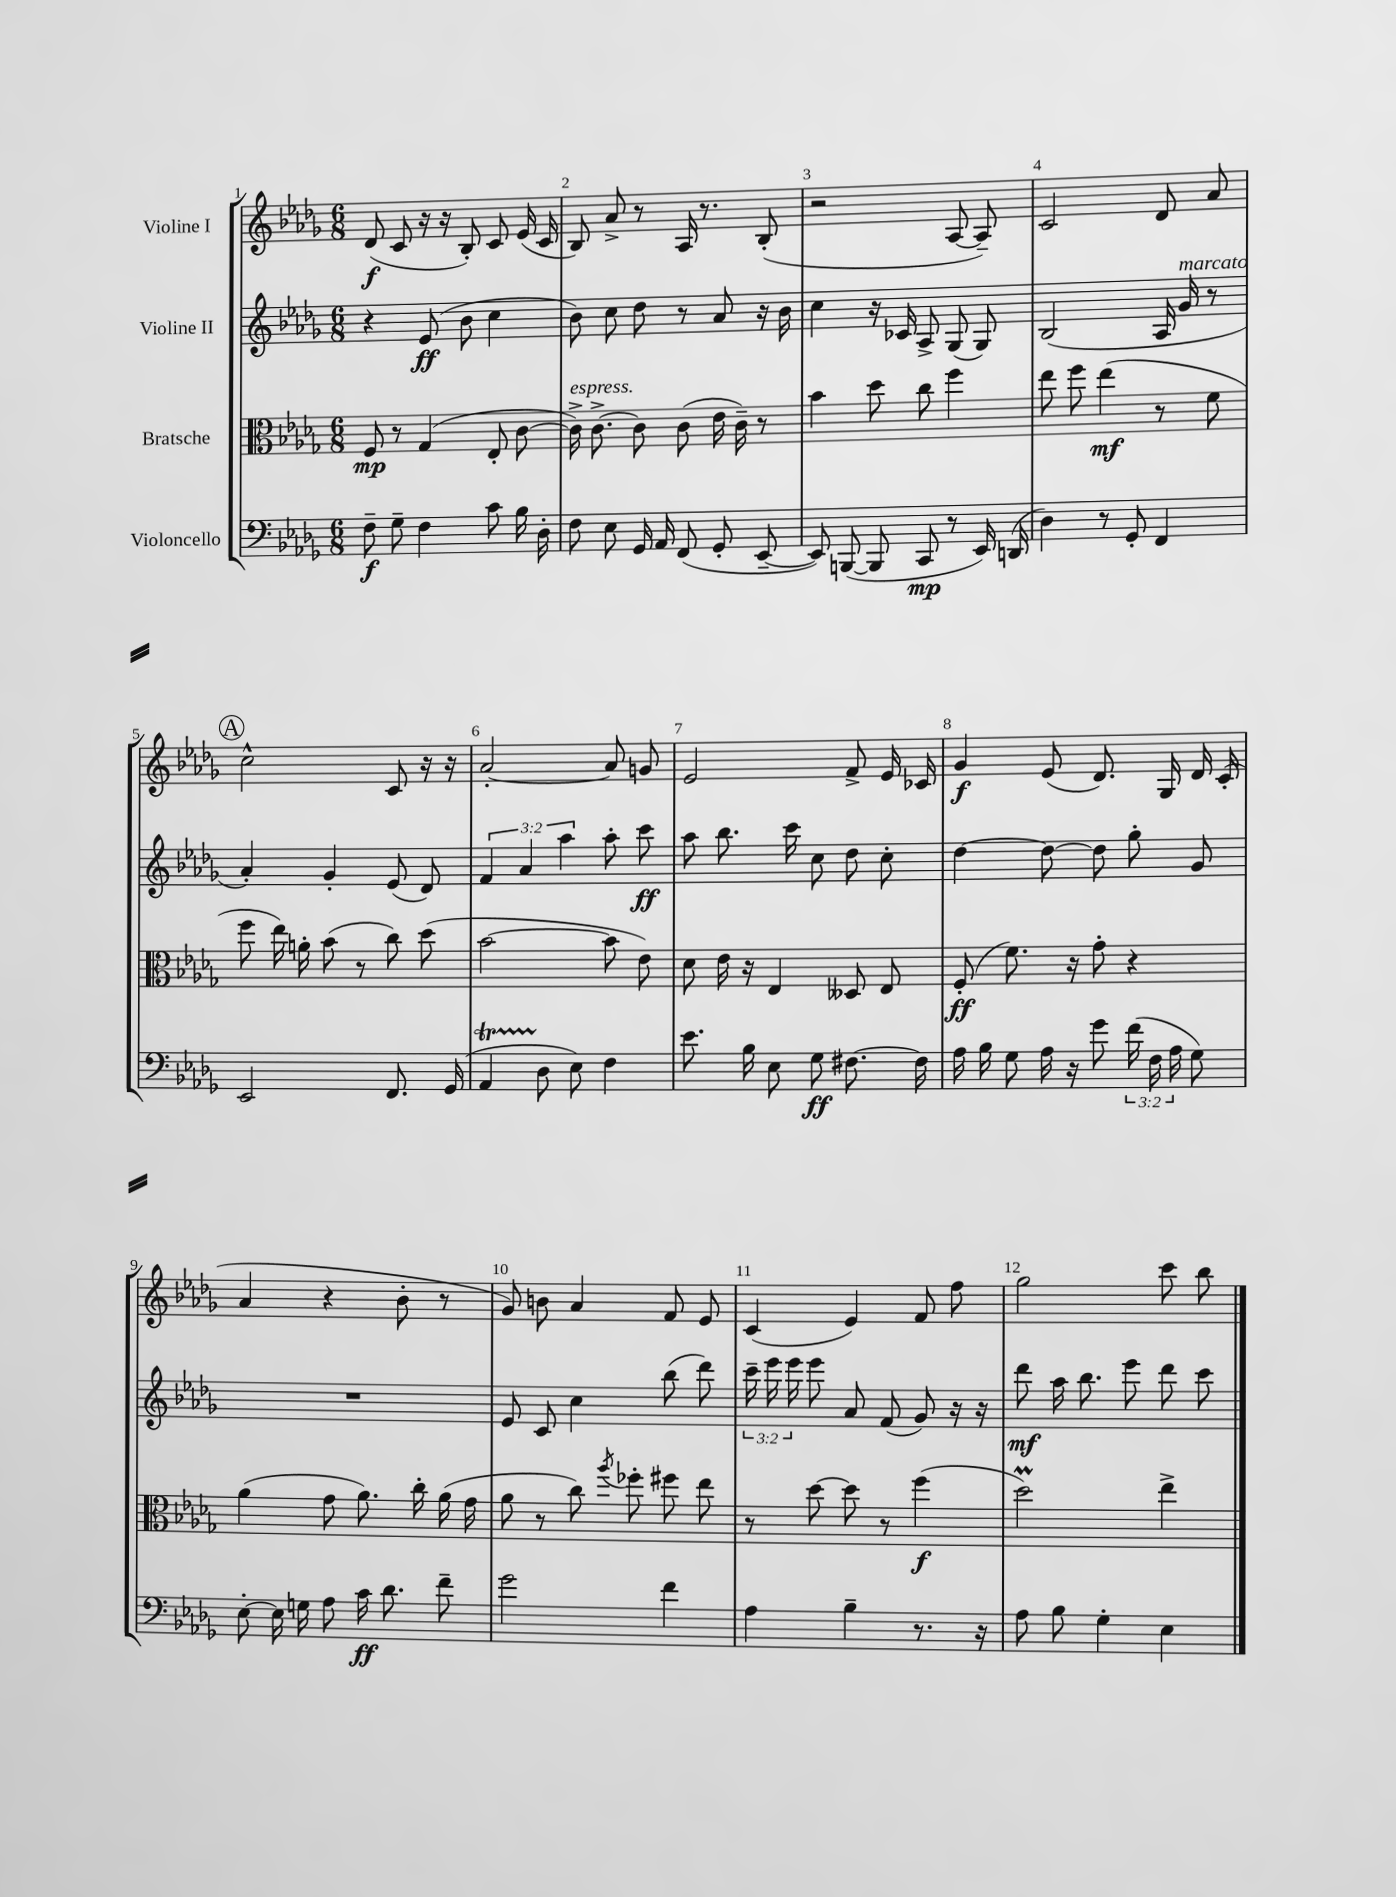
<<
\new StaffGroup <<
\new Staff = "s0" \with { instrumentName = "Violine I" } {
    \clef treble \key des \major \numericTimeSignature \time 6/8
    \autoBeamOff des'8\f( c'8 r16 r16 bes8-.) c'8 ees'16( c'16 |
    bes8) aes'8-> r8 aes16 r8. bes8-.( |
    r2 aes8~ aes8--) |
    c'2 des'8 aes'8 |
    \mark \markup { \circle "A" } c''2-^ c'8 r16 r16 |
    aes'2~-. aes'8 g'8 |
    ees'2 f'8-> ees'16 ces'16 |
    ges'4\f ees'8( des'8.) ges16 des'16 c'16-.( |
    aes'4 r4 bes'8-. r8 |
    ges'8) b'8 aes'4 f'8 ees'8 |
    c'4( ees'4) f'8 f''8 |
    ges''2 c'''8 bes''8 \bar "|." |
}
\new Staff = "s1" \with { instrumentName = "Violine II" } {
    \clef treble \key des \major \numericTimeSignature \time 6/8 \override Staff.TupletNumber.text = #tuplet-number::calc-fraction-text
    \autoBeamOff r4 ees'8\ff( bes'8 c''4 |
    bes'8) c''8 des''8 r8 aes'8 r16 bes'16 |
    c''4 r16 ces'16 aes8-> ges8( ges8) |
    bes2( aes16 ges'16^\markup { \italic "marcato" } r8 |
    \mark \markup { \circle "A" } aes'4-.) ges'4-. ees'8( des'8) |
    \tuplet 3/2 { f'4 aes'4 aes''4 } aes''8-. c'''8\ff |
    aes''8 bes''8. c'''16 c''8 des''8 c''8-. |
    des''4~ des''8~ des''8 ges''8-. ges'8 |
    R2. |
    ees'8 c'8 c''4 bes''8( des'''8) |
    \tuplet 3/2 { c'''16-- ees'''16 ees'''16 } ees'''8 aes'8 f'8( ges'8) r16 r16 |
    des'''8\mf aes''16 bes''8. ees'''8 des'''8 c'''8 \bar "|." |
}
\new Staff = "s2" \with { instrumentName = "Bratsche" } {
    \clef alto \key des \major \numericTimeSignature \time 6/8
    \autoBeamOff f8\mp r8 ges4( ees8-. c'8~ |
    c'16->^\markup { \italic "espress." }) c'8.~-> c'8 c'8( ees'16 c'16--) r8 |
    bes'4 des''8 c''8 f''4 |
    ees''8 f''8 ees''4\mf( r8 f'8 |
    \mark \markup { \circle "A" } f''8 ees''16) a'16-. bes'8( r8 c''8) des''8( |
    bes'2~ bes'8 ees'8) |
    des'8 ees'16 r16 ees4 deses8 ees8 |
    f8-.\ff( f'8.) r16 ges'8-. r4 |
    aes'4( ges'8 aes'8.) c''16-. aes'16( ges'16 |
    aes'8 r8 c''8) \acciaccatura { aes''8 } fes''8-. fis''8 ees''8 |
    r8 des''8~ des''8 r8 f''4\f( |
    des''2\prall) ees''4-> \bar "|." |
}
\new Staff = "s3" \with { instrumentName = "Violoncello" } {
    \clef bass \key des \major \numericTimeSignature \time 6/8 \override Staff.TupletNumber.text = #tuplet-number::calc-fraction-text
    \autoBeamOff f8--\f ges8-- f4 c'8 bes16 des16-. |
    f8 ees8 ges,16 aes,16 f,8( ges,8-. ees,8~-- |
    ees,8) b,,8~( b,,8 c,8\mp r8 ees,16) d,16( |
    des4) r8 ges,8-. f,4 |
    \mark \markup { \circle "A" } ees,2 f,8. ges,16( |
    aes,4\startTrillSpan des8\stopTrillSpan ees8) f4 |
    ees'8. bes16 ees8 ges8\ff fis8.~ fis16 |
    aes16 bes16 ges8 aes16 r16 ges'8 \tuplet 3/2 { f'16( f16 aes16 } ges8) |
    ees8~-. ees16 g16 aes8 c'16\ff des'8. f'8-- |
    ges'2 f'4 |
    aes4 bes4-- r8. r16 |
    aes8 bes8 ges4-. ees4 \bar "|." |
}
>>
>>
\layout { \context { \Score \override BarNumber.break-visibility = ##(#f #t #t) barNumberVisibility = #all-bar-numbers-visible } }
